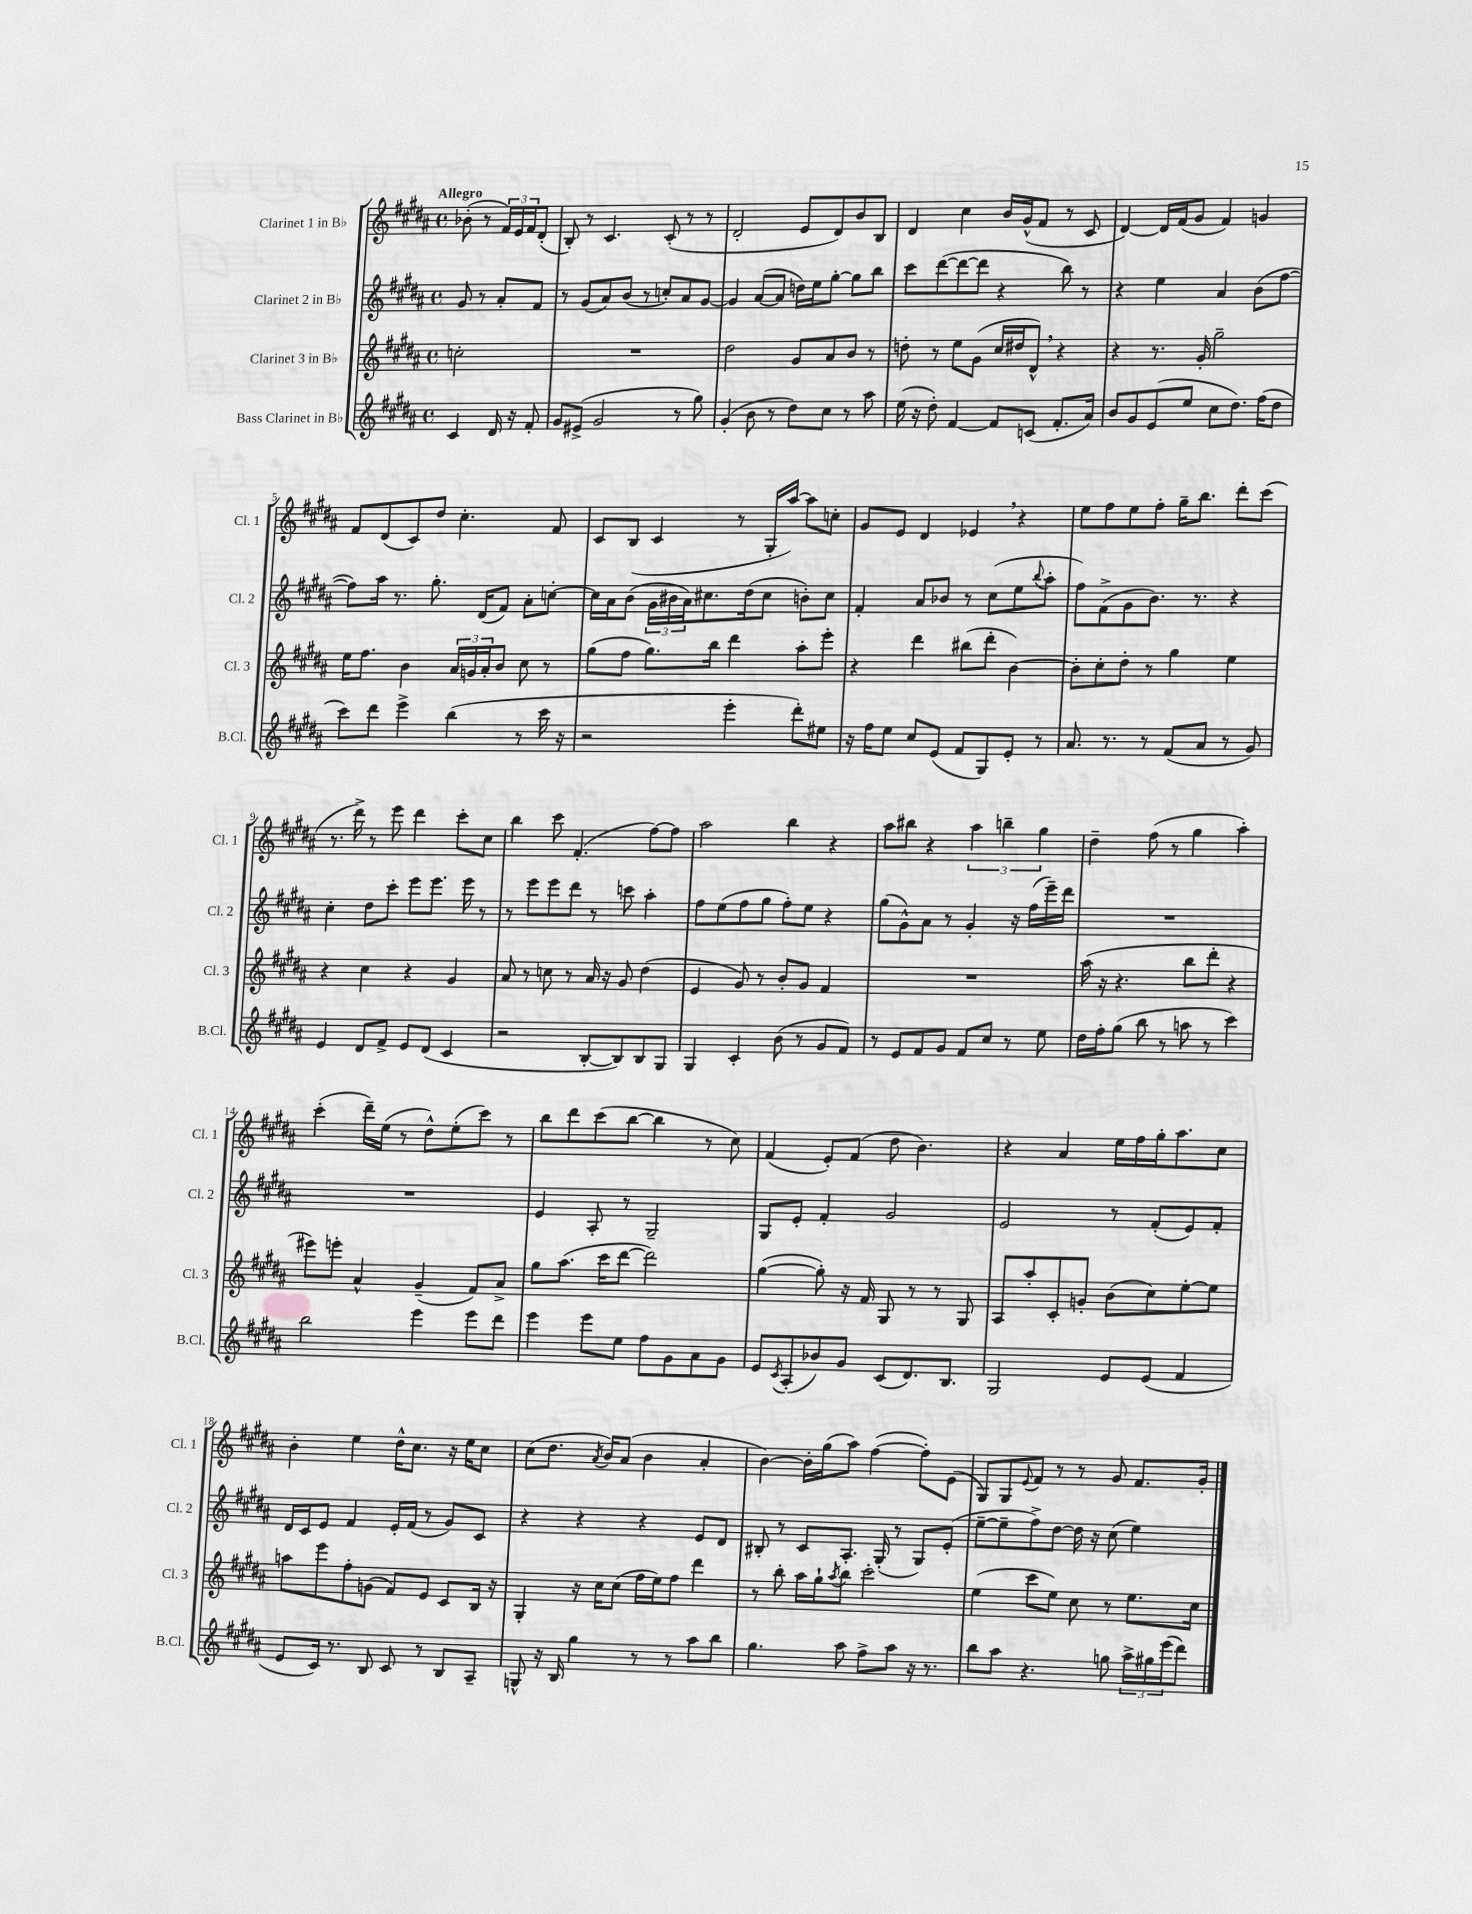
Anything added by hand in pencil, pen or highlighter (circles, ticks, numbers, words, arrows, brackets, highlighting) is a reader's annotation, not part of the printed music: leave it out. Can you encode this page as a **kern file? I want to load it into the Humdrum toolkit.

**kern	**kern	**kern	**kern
*staff4	*staff3	*staff2	*staff1
*clefG2	*clefG2	*clefG2	*clefG2
*k[f#c#g#d#a#]	*k[f#c#g#d#a#]	*k[f#c#g#d#a#]	*k[f#c#g#d#a#]
*M4/4	*M4/4	*M4/4	*M4/4
*met(c)	*met(c)	*met(c)	*met(c)
4c#	2cc'	8g#	(8b-'
.	.	8r	8r
16d#	.	8a#'	24f#)
.	.	.	24e
16r	.	.	.
.	.	.	24f#
8f#'	.	8f#	(8d#'
=	=	=	=
8g#	1r	8r	8B')
(8e#^	.	(8g#	8r
2g#	.	8a#)	4.c#
.	.	(8b	.
.	.	8r	.
.	.	8cc')	(8c#'
8r	.	8a#	8r
8gg#)	.	[8g#	8r
=	=	=	=
(4g#'	2dd#	4g#]	2d#'
8b	.	([8a#	.
8r	.	8a#]	.
8dd#)	8g#	16dd)	8e
.	.	16ee	.
8cc#	8a#	[8gg#'	8d#)
8r	8b	8gg#]	8b
8aa#	8r	8bb	8B
=	=	=	=
(16ee	8dd'	8ccc#	4d#
16r	.	.	.
8dd#')	8r	([8ddd#	.
[4f#	8ee	8ddd#_	4cc#
.	(8g#	8ddd#]	.
8f#]	16cc#	4r	16b
.	16dd#	.	(16g#^^
(8c	8d#^^)	.	8f#
8.f#'	4r	8bb)	8r
.	.	8r	8c#
16a#)	.	.	.
=	=	=	=
8b	4r	4r	[4d#)
8g#	.	.	.
(8e	8.r	4ee	16d#]
.	.	.	(16f#
8ee	.	.	8g#
.	16g#'	.	.
8cc#	2gg#~	4a#	4f#)
8.dd#)	.	.	.
.	.	(8b	4g
(16ff#	.	.	.
8dd#	.	[8ff#	.
=	=	=	=
8ccc#)	16ee	8ff#])	8f#
.	8.ff#	.	.
8ddd#	.	16aa#	(8d#
.	.	8.r	.
4eee^	4b	.	8c#)
.	.	8.gg#'	8dd#
(4bb	24a#	.	4.cc#'
.	24g	.	.
.	.	(16d#	.
.	24a#'	.	.
.	8b	8f#)	.
8r	8cc#	8a#'	.
16ccc#	8r	[8cc'	8f#
16r	.	.	.
=	=	=	=
2r	(8gg#	16cc]	8c#
.	.	16a#	.
.	8ff#	(8b	(8B
.	8.gg#)	24g#	4c#
.	.	24b#	.
.	.	24a#)	.
.	.	8.cc#	.
.	16bb	.	.
4eee'	4ddd#	.	8r
.	.	(16dd#	.
.	.	8cc#	16G#'
.	.	.	[16aa#)
8ddd#')	8aa#'	8b')	8aa#]
8ee#	8eee'	8cc#	8cc'
=	=	=	=
16r	4r	4f#'	8g#
16ff#	.	.	.
8ee	.	.	8e
8cc#	4ddd#	8a#	4d#
(8e	.	8b-	.
8f#	(8bb#	8r	4e-
8G#)	8ddd#'	(8cc#	.
8e'	[4b)	8ee	4r
.	.	8qqbb	.
8r	.	8aa#'	.
=	=	=	=
8.a#	8b']	8ff#)	8ee
.	8cc#'	(8f#^	8ff#
8.r	.	.	.
.	8dd#'	8g#	8ee
8r	8r	8.b)	8ff#'
(8f#	4gg#	.	16gg#~
.	.	8.r	8.bb
8a#	.	.	.
8r	4ee	4r	8ddd#'
8g#)	.	.	(8ccc#
=	=	=	=
4e	4r	4cc#'	8.r
.	.	.	16ddd#^)
8d#	4cc#	8dd#	8r
8f#^	.	8ccc#'	8eee
8e	4r	8eee	4ddd#
(8d#	.	8.eee	.
4c#	4g#	.	8ccc#'
.	.	16eee	.
.	.	8r	8cc#
=	=	=	=
2r	8a#	8r	4bb
.	8r	8eee	.
.	8cc	8eee	8ccc#
.	8r	8ddd#	(4.f#'
[8B'	16a#	8r	.
.	16r	.	.
8B])	8g#	8ccc	.
8B	(4dd#	4aa#'	[8ff#)
8G#	.	.	8ff#]
=	=	=	=
4G#	4e	8ff#	2aa#
.	.	(8ee	.
4c#'	8g#)	8ff#	.
.	8r	8gg#	.
(8b	8b'	8ff#')	4bb
8r	8g#	8ee	.
8g#	4f#	4r	4r
8f#)	.	.	.
=	=	=	=
8r	1r	(8gg#	8aa#
8e	.	8g#^^)	8bb#
8f#	.	8a#	4r
8g#	.	8r	.
8f#	.	4g#'	6aa#
8cc#	.	.	.
.	.	.	6bb~
8r	.	16r	.
.	.	(16ff#	.
.	.	.	6gg#
8ee	.	16eee~)	.
.	.	16ddd#	.
=	=	=	=
16dd#	(16aa#	1r	4dd#~
16ff#'	16r	.	.
(8gg#	4.r	.	.
8bb	.	.	(8ff#
8r	.	.	8r
8aa	8bb	.	4gg#
8r	8ddd#'	.	.
4ccc#)	4r	.	4aa#')
=	=	=	=
2bb	8eee#)	1r	(4ccc#'
.	8eee'	.	.
.	4a#^^	.	16ddd#~)
.	.	.	(16ee
.	.	.	8r
4eee	(4g#~	.	8dd#^^)
.	.	.	(8ee'
8eee	8f#)	.	8ccc#)
8ddd#	8a#^	.	8r
=	=	=	=
4eee	8gg#	4e	8bb
.	(8.aa#	.	8ddd#
8eee	.	8A#'	(8ccc#
.	16ccc#	.	.
8ee	[8ddd#	8r	[8bb
8ff#	2ddd#])	2G#~	4bb]
8g#	.	.	.
8a#	.	.	8r
8g#	.	.	8cc#)
=	=	=	=
8e	([4gg#	8G#	(4f#
8qc#	.	.	.
(8A#'	.	8e'	.
8b-)	8gg#'])	4f#'	8e')
8g#	16r	.	(8f#
.	16f#	.	.
(8c#	8G#	2g#	8dd#
8.d#)	8r	.	4.b)
.	8r	.	.
8.B	.	.	.
.	8G#	.	.
=	=	=	=
2G#	8A#	2e	4r
.	8aa#'	.	.
.	8c#'	.	4a#
.	8g'	.	.
8e	(8b	8r	16ee
.	.	.	16ff#
(8e	8cc#)	(8f#'	16gg#'
.	.	.	8.aa#
4f#	[8ee'	8e)	.
.	8ee]	8f#'	8cc#
=	=	=	=
8e	8aa	16d#	4b'
.	.	16c#	.
16c#)	8eee	8e	.
8.r	.	.	.
.	8ff#'	4f#	4ee
8B	(8g	.	.
8c#	8f#)	16e'	16dd#^^
.	.	(16f#	8.cc#
8r	8e	8r	.
8B	8c#	8g#)	16r
.	.	.	16ee
8A#~	16B	8c#	8cc#
.	16r	.	.
=	=	=	=
8G^^	4G#'	4r	(8cc#
16r	.	.	8.dd#
16B	.	.	.
4gg#	16r	4r	.
.	.	.	8qa#
.	16cc#	.	16b)
.	(8cc#	.	(8a#
8r	16ff#	4r	4b
.	16ee)	.	.
8r	8ff#	.	.
8aa#	4ddd#	8e	4a#'
8bb	.	8d#	.
=	=	=	=
4.gg#	8r	8B#'	[4b)
.	8bb'	8r	.
.	16aa#	8c#	16b']
.	16gg#`	.	(16gg#
.	8qaa#	.	.
8aa#	8bb	8.A#'	8aa#)
8ff#^	2ccc#'	.	([4ff#
.	.	(16G#'	.
8aa#	.	8r	.
16r	.	8G#)	8ff#'])
8.r	.	.	.
.	.	(8e'	(8e
=	=	=	=
8bb	(4ee	[8ee~	8G#)
8aa#	.	8ee~]	8G#
.	.	.	8qqe
4.r	8ccc#	8ff#^)	8f#
.	8ee)	[8dd#	8r
.	8cc#	16dd#]	8r
.	.	16r	.
8gg	8r	(8cc#	8g#
24aa#^	8.ee	4ee)	8.f#
24gg#	.	.	.
(24eee	.	.	.
8ddd#)	.	.	.
.	16cc#	.	16g#'
==	==	==	==
*-	*-	*-	*-
